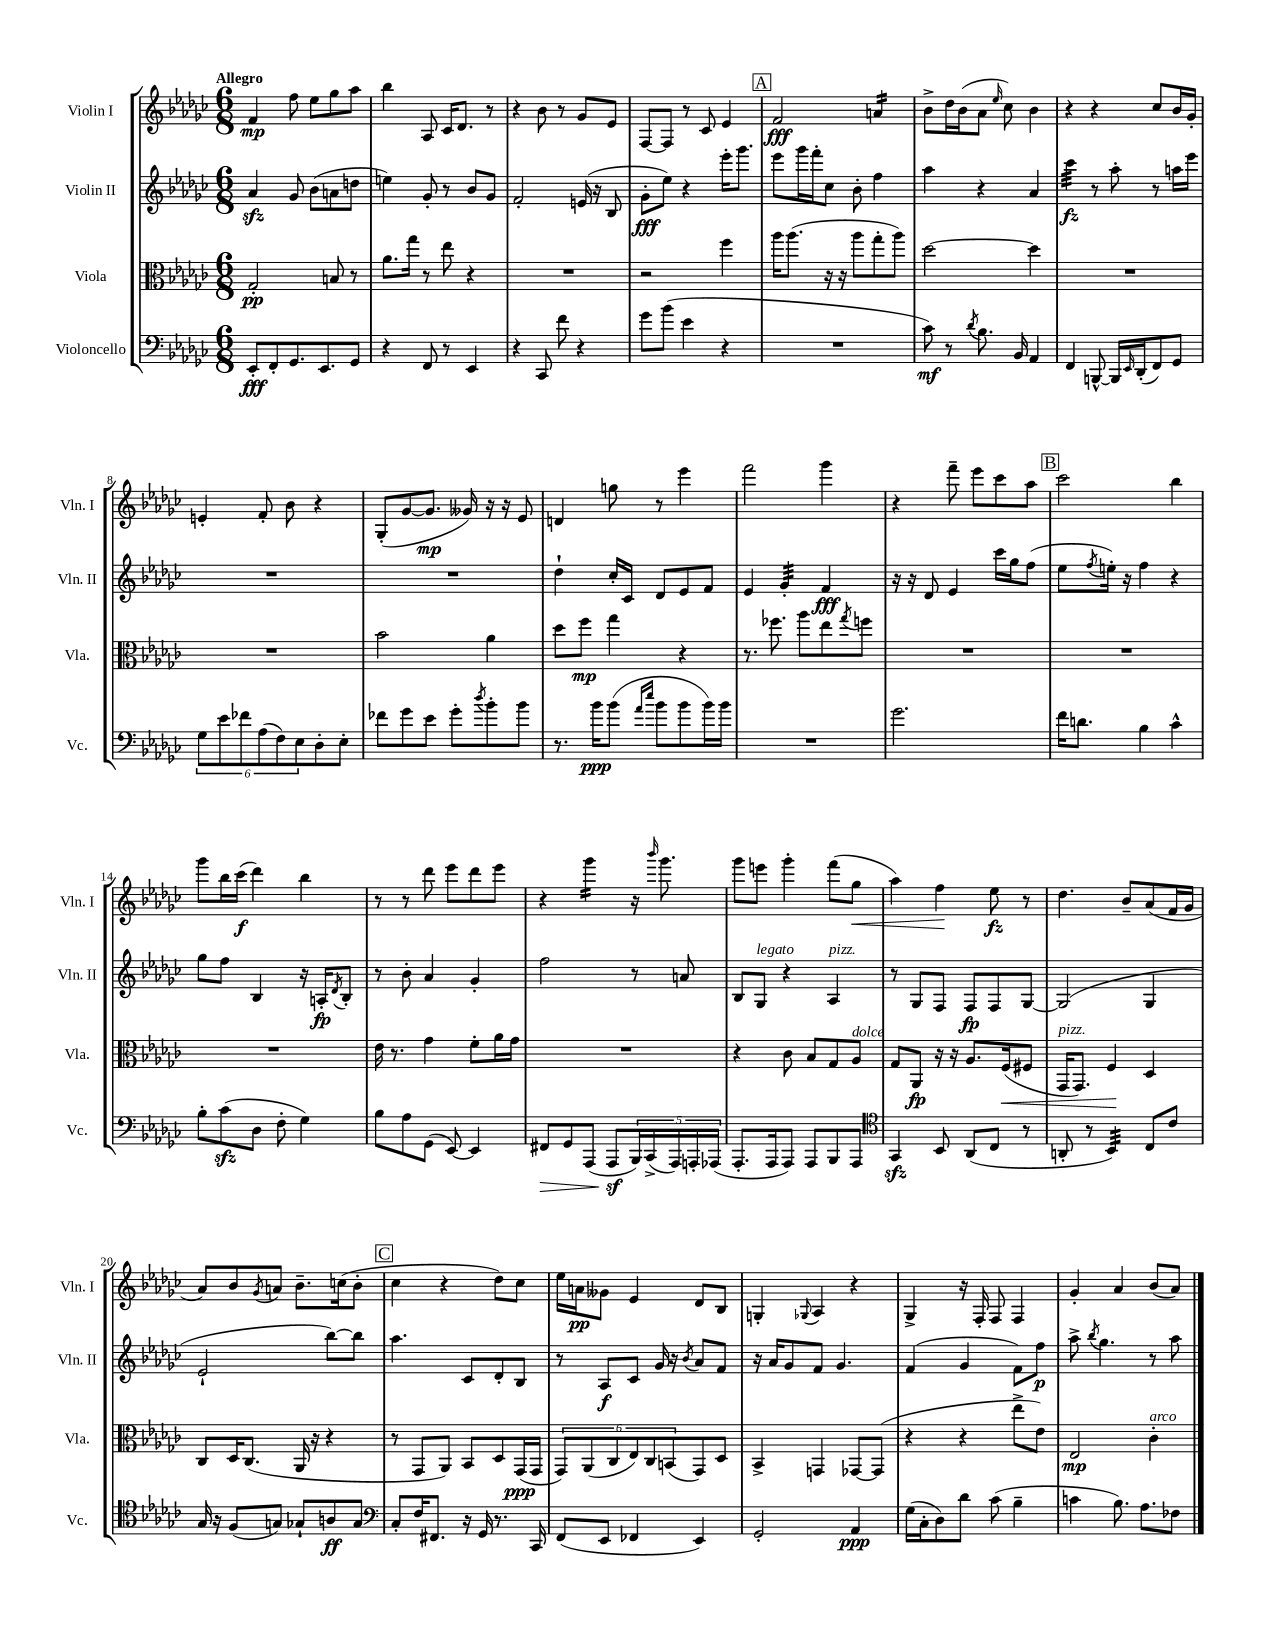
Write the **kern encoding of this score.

**kern	**kern	**kern	**kern
*staff4	*staff3	*staff2	*staff1
*clefF4	*clefC3	*clefG2	*clefG2
*k[b-e-a-d-g-c-]	*k[b-e-a-d-g-c-]	*k[b-e-a-d-g-c-]	*k[b-e-a-d-g-c-]
*M6/8	*M6/8	*M6/8	*M6/8
8EE-'	2G-'	4a-	4f
8FF'	.	.	.
8.GG-	.	8g-	8ff
.	.	(8b-	8ee-
8.EE-	.	.	.
.	8B	8a	8gg-
8GG-	8r	8dd	8aa-
=	=	=	=
4r	8.a-	4ee)	4bb-
.	16gg-	.	.
8FF	8r	8g-'	8A-
8r	8ee-	8r	16c-
.	.	.	8.d-
4EE-	4r	8b-	.
.	.	8g-	8r
=	=	=	=
4r	2.r	2f'	4r
8CC-	.	.	8b-
8f	.	.	8r
4r	.	(16e	8g-
.	.	16r	.
.	.	8B-	8e-
=	=	=	=
8g-	2r	8g-'	[8F
(8b-	.	8ee-)	8F]
4e-	.	4r	8r
.	.	.	8c-
4r	4ff	16eee-'	4e-
.	.	8.ggg-	.
=	=	=	=
2.r	16aa-	8eee-	2f
.	(8.aa-	.	.
.	.	16ggg-	.
.	.	16fff'	.
.	16r	8cc-	.
.	16r	.	.
.	8aa-	8b-'	.
.	8gg-'	4ff	4a
.	8aa-)	.	.
=	=	=	=
8c-)	[2dd-	4aa-	8b-^
8r	.	.	16dd-
.	.	.	(16b-
8qd-	.	.	.
8.B-	.	4r	8a-
.	.	.	16qqee-
.	.	.	8cc-)
16BB-	.	.	.
4AA-	4dd-]	4a-	4b-
=	=	=	=
4FF	2.r	4ccc-	4r
[8BBB^^	.	8r	4r
16BBB]	.	8aa-'	.
16qqEE-	.	.	.
(16DD-'	.	.	.
8FF)	.	8r	8cc-
8GG-	.	16aa	16b-
.	.	16eee-	16g-'
=	=	=	=
12G-	2.r	2.r	4e'
12e-	.	.	.
12f-	.	.	.
(12A-	.	.	8f'
12F)	.	.	.
.	.	.	8b-
12E-	.	.	.
8D-'	.	.	4r
8E-'	.	.	.
=	=	=	=
8f-	2b-	2.r	(8G-'
8g-	.	.	[8g-
8e-	.	.	8.g-]
8g-'	.	.	.
.	.	.	16g--)
8qdd-	.	.	.
8b-'	4a-	.	16r
.	.	.	16r
8b-	.	.	8e-
=	=	=	=
8.r	8dd-	4dd-`	4d
.	8ff	.	.
16b-	.	.	.
(8b-	4gg-	16cc-'	8gg
.	.	16c-	.
16qqa-	.	.	.
16qqee-	.	.	.
8b-	.	8d-	8r
8b-	4r	8e-	4eee-
16b-)	.	8f	.
16b-	.	.	.
=	=	=	=
2.r	8.r	4e-	2fff
.	8.ff-	.	.
.	.	4g-'	.
.	8aa-	.	.
.	8ee-	4f	4ggg-
.	8qgg-	.	.
.	8ff	.	.
=	=	=	=
2.g-	2.r	16r	4r
.	.	16r	.
.	.	8d-	.
.	.	4e-	8fff~
.	.	.	8eee-
.	.	16ccc-	8ccc-
.	.	16gg-	.
.	.	(8ff	8aa-
=	=	=	=
16f	2.r	8ee-	2ccc-
8.d	.	.	.
.	.	8qff	.
.	.	16ee')	.
.	.	16r	.
4B-	.	4ff	.
4c-^^	.	4r	4bb-
=	=	=	=
8B-'	2.r	8gg-	8ggg-
(8c-	.	8ff	16bb-
.	.	.	(16ccc-
8D-	.	4B-	4ddd-)
8F'	.	.	.
4G-)	.	16r	4bb-
.	.	16A'	.
.	.	8qd-	.
.	.	8B-'	.
=	=	=	=
8B-	16e-	8r	8r
.	8.r	.	.
8A-	.	8b-'	8r
(8GG-	4g-	4a-	8ddd-
[8EE-)	.	.	8eee-
4EE-]	8f'	4g-'	8ddd-
.	16a-	.	8eee-
.	16g-	.	.
=	=	=	=
8FF#	2.r	2ff	4r
8GG-	.	.	.
(8AAA-	.	.	4ggg-
8AAA-	.	.	.
20BBB-)	.	8r	16r
(20CC-^	.	.	.
.	.	.	16qqbbb-
.	.	.	8.ggg-
20AAA-)	.	.	.
.	.	8a	.
20AAA'	.	.	.
(20AAA-	.	.	.
=	=	=	=
8.AAA-'	4r	8B-	8ggg-
.	.	8G-	8eee
16AAA-	.	.	.
8AAA-)	8c-	4r	4ggg-'
8AAA-	8B-	.	.
8BBB-	8G-	4A-	(8fff
8AAA-	8A-	.	8gg-
=	=	=	=
*clefC4	*	*	*
4GG-	8G-	8r	4aa-)
.	8AA-	8G-	.
8BB-	16r	8F	4ff
.	16r	.	.
(8AA-	8.A-	8F	.
8C-	.	8F	8ee-
.	(16F	.	.
8r	8F#	[8G-	8r
=	=	=	=
8AA'	16GG-	(2G-]	4.dd-
.	8.GG-)	.	.
8r	.	.	.
4BB-)	4F	.	.
.	.	.	8b-~
8C-	4D-	4G-	(8a-
8c-	.	.	16f
.	.	.	16g-
=	=	=	=
16G-	8C-	2e-`	8a-)
16r	.	.	.
(8F	16D-	.	8b-
.	(8.C-	.	.
.	.	.	8qg-
8G)	.	.	8a
8G-`	16AA-	.	8.b-~
.	16r	.	.
8A	4r	[8bb-)	.
.	.	.	(16cc
8G-	.	8bb-]	8b-'
=	=	=	=
*clefF4	*	*	*
8C-'	8r	4.aa-	4cc-
16F	8GG-	.	.
8.FF#	.	.	.
.	8AA-)	.	4r
16r	8BB-	8c-	.
16GG-	.	.	.
8.r	8D-	8d-'	8dd-)
.	(16GG-	8B-	8cc-
16CC-	16GG-	.	.
=	=	=	=
(8FF	12GG-)	8r	16ee-
.	.	.	16a
.	(12AA-	.	.
8EE-	.	8A-	8g--
.	12C-	.	.
4FF-	12E-)	8c-	4e-
.	12C-	.	.
.	.	16g-	.
.	(12BB	.	.
.	.	16r	.
.	.	8qb-	.
4EE-)	8GG-)	8a-	8d-
.	8D-	8f	8B-
=	=	=	=
2GG-'	4BB-^	16r	4G'
.	.	16a-	.
.	.	8g-	.
.	.	.	8qqG-
.	4GG	8f	4A-
.	.	4.g-	.
4AA-	[8GG-	.	4r
.	(8GG-]	.	.
=	=	=	=
(16G-	4r	(4f	4G-^
16C-'	.	.	.
8D-)	.	.	.
8d-	4r	4g-	16r
.	.	.	16F'
(8c-	.	.	8F
4B-~	8ee-^	8f)	4F
.	8e-)	8ff	.
=	=	=	=
4c	2E-	8aa-^	4g-'
.	.	8qbb-	.
.	.	4.gg-	.
8.B-)	.	.	4a-
8.A-	.	.	.
.	4c-'	8r	(8b-
8F-	.	8aa-	8a-)
==	==	==	==
*-	*-	*-	*-
